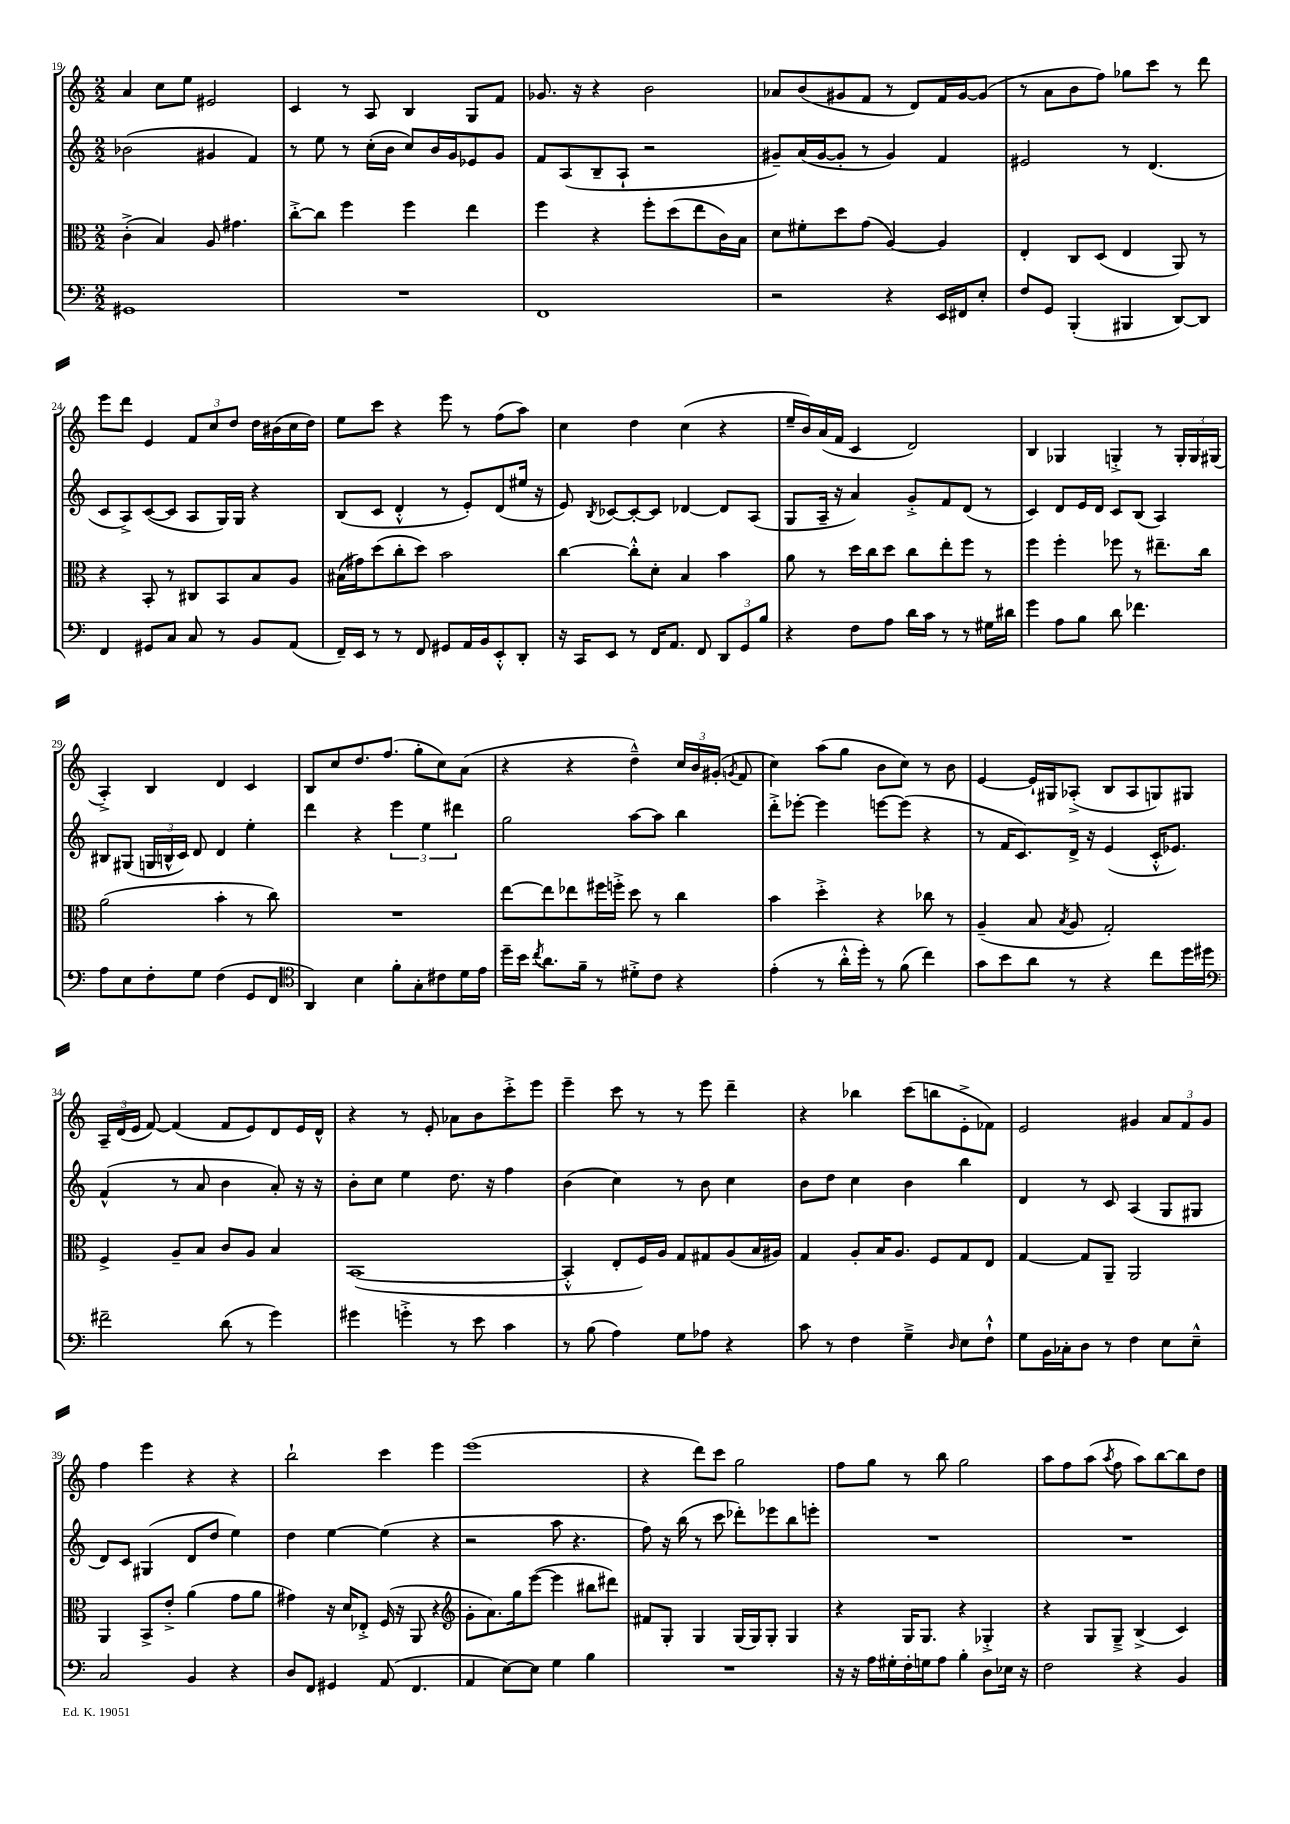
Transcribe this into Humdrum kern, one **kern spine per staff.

**kern	**kern	**kern	**kern
*staff4	*staff3	*staff2	*staff1
*clefF4	*clefC3	*clefG2	*clefG2
*k[]	*k[]	*k[]	*k[]
*M2/2	*M2/2	*M2/2	*M2/2
1GG#	(4c'^	(2b-	4a
.	4B)	.	8cc
.	.	.	8ee
.	8A	4g#	2e#
.	4.g#	.	.
.	.	4f)	.
=	=	=	=
1r	[8cc'^	8r	4c
.	8cc]	8ee	.
.	4ff	8r	8r
.	.	(16cc'	8A
.	.	16b	.
.	4ff	8cc)	4B
.	.	16b	.
.	.	16g	.
.	4ee	8e-	8G
.	.	8g	8f
=	=	=	=
1FF	4ff	8f	8.g-
.	.	(8A	.
.	.	.	16r
.	4r	8B~	4r
.	.	8A`	.
.	8ff'	2r	2b
.	(8dd	.	.
.	8ee	.	.
.	16c)	.	.
.	16B	.	.
=	=	=	=
2r	8d	8g#~)	8a-
.	8f#'	(16a	(8b
.	.	[16g#	.
.	8dd	8g#']	8g#
.	(8g	8r	8f
4r	[4A)	4g#)	8r
.	.	.	8d)
16EE	4A]	4f	16f
16FF#	.	.	[16g#
8E'	.	.	(8g#]
=	=	=	=
8F	4E'	2e#	8r
8GG	.	.	8a
(4BBB'	8C	.	8b
.	(8D	.	8ff)
4BBB#	4E	8r	8gg-
.	.	(4.d	8ccc
[8DD)	8AA)	.	8r
8DD]	8r	.	8ddd
=	=	=	=
4FF	4r	8c	8eee
.	.	8A^)	8ddd
8GG#	8BB'	([8c	4e
8C	8r	8c]	.
8C	8C#	8A	12f
.	.	.	12cc
8r	8BB	16G)	.
.	.	.	12dd
.	.	16G	.
8BB	8B	4r	16dd
.	.	.	(16b#
(8AA	8A	.	16cc
.	.	.	16dd)
=	=	=	=
16FF~)	(16B#	(8B	8ee
16EE	16g#)	.	.
8r	(8dd	8c	8ccc
8r	8cc'	4d'^^	4r
8FF	8dd)	.	.
8GG#	2b	8r	8eee
16AA	.	8e')	8r
16BB	.	.	.
8EE'^^	.	(8d	(8ff
8DD'	.	16ee#	8aa)
.	.	16r	.
=	=	=	=
16r	[4cc	8e)	4cc
16CC	.	.	.
.	.	8qB	.
8EE	.	[8c-	.
8r	8cc'^^]	8c-'_	4dd
16FF	8d'	8c-]	.
8.AA	.	.	.
.	4B	[4d-	(4cc
8FF	.	.	.
12DD	4b	8d-]	4r
12GG	.	.	.
.	.	(8A	.
12B	.	.	.
=	=	=	=
4r	8a	8G	16ee~
.	.	.	16b)
.	8r	16A~	(16a
.	.	16r	16f
8F	16dd	4a)	4c
.	16cc	.	.
8A	8dd	.	.
16d	8cc	8g'^	2d)
16c	.	.	.
8r	8ee'	8f	.
8r	8ff	(8d	.
16G#	8r	8r	.
16d#	.	.	.
=	=	=	=
4g	4ff	4c)	4B
8A	4ff'	8d	4G-
8B	.	16e	.
.	.	16d	.
8d	8ff-	8c	4G'^
4.f-	8r	(8B	.
.	8.ee#~	4A)	8r
.	.	.	24G'
.	.	.	24G
.	16cc	.	.
.	.	.	(24G#
=	=	=	=
8A	(2a	8B#	4A'^)
8E	.	(8G#	.
8F'	.	24G	4B
.	.	24B^^	.
.	.	24c)	.
8G	.	8d	.
(4F	4b'	4d	4d
8GG	8r	4ee'	4c
8FF	8cc)	.	.
=	=	=	=
*clefC4	*	*	*
4AA)	1r	4ddd	8B
.	.	.	8cc
4B	.	4r	8.dd
.	.	.	(8.ff
8f'	.	6eee	.
8G'	.	.	8gg'
.	.	6ee	.
8c#	.	.	8cc)
.	.	6ddd#	.
16d	.	.	(8a
16e	.	.	.
=	=	=	=
16dd~	[8ee	2gg	4r
16b	.	.	.
8qcc	.	.	.
8.a	8ee]	.	.
.	8ee-	.	4r
16f~	.	.	.
8r	16ff#	.	.
.	16ff'^	.	.
8d#'^	8dd	[8aa	4dd~^^)
8c	8r	8aa]	.
4r	4cc	4bb	24cc
.	.	.	24b
.	.	.	(24g#'
.	.	.	8qg
.	.	.	8f
=	=	=	=
(4e'	4b	8ddd'^	4cc)
.	.	[8eee-'	.
8r	4dd'^	4eee-]	(8aa
16a'^^	.	.	8gg
16dd')	.	.	.
8r	4r	[8eee	8b
(8f	.	(8eee]	8cc)
4cc)	8cc-	4r	8r
.	8r	.	8b
=	=	=	=
8g	(4A~	8r	[4e
8b	.	16f	.
.	.	8.c)	.
8a	8B	.	16e`]
.	.	.	16G#
.	8qB	.	.
8r	8A	16d^	(8A-'^
.	.	16r	.
4r	2G')	(4e	8B
.	.	.	8A-
8cc	.	16c'^^	8G)
.	.	8.e-)	.
16dd	.	.	8G#
16dd#	.	.	.
=	=	=	=
*clefF4	*	*	*
2f#~	4F^	(4f^^	24A~
.	.	.	(24d
.	.	.	24e
.	.	.	[8f)
.	8A~	8r	(4f]
.	8B	8a	.
(8d	8c	4b	8f
8r	8A	.	8e)
4g)	4B	8a')	8d
.	.	16r	16e
.	.	16r	16d^^
=	=	=	=
4g#	([1BB	8b'	4r
.	.	8cc	.
4g'^	.	4ee	8r
.	.	.	8e'
8r	.	8.dd	8a-
8e	.	.	8b
.	.	16r	.
4c	.	4ff	8ccc'^
.	.	.	8eee
=	=	=	=
8r	4BB'^^]	(4b	4eee~
(8B	.	.	.
4A)	8E'	4cc)	8ccc
.	16F)	.	8r
.	16A	.	.
8G	8G	8r	8r
8A-	8G#	8b	8eee
4r	(8A	4cc	4ddd~
.	16B	.	.
.	16A#)	.	.
=	=	=	=
8c	4G	8b	4r
8r	.	8dd	.
4F	8A'	4cc	4bb-
.	16B	.	.
.	8.A	.	.
4G~^	.	4b	(8ccc
.	8F	.	8bb
16qqD	.	.	.
8E	8G	4bb	8e'^
8F`^^	8E	.	8f-)
=	=	=	=
8G	[4G	4d	2e
16BB	.	.	.
16C-'	.	.	.
8D	8G]	8r	.
8r	8AA~	8c	.
4F	2AA	(4A	4g#
8E	.	8G	12a
.	.	.	12f
8E~^^	.	8G#	.
.	.	.	12g#
=	=	=	=
2C	4AA	8d)	4ff
.	.	8c	.
.	8BB^	(4G#	4eee
.	8e'^	.	.
4BB	(4a	8d	4r
.	.	8dd	.
4r	8g	4ee)	4r
.	8a	.	.
=	=	=	=
8D	4g#)	4dd	2bb`
8FF	.	.	.
4GG#	16r	[4ee	.
.	16d	.	.
.	8E-'^	.	.
(8AA	(16F	(4ee]	4ccc
.	16r	.	.
4.FF	8AA	.	.
.	4r	4r	4eee
=	=	=	=
*	*clefG2	*	*
4AA	8g'	2r	(1eee
.	8.a)	.	.
[8E)	.	.	.
.	16gg	.	.
8E]	([8eee	.	.
4G	4eee]	8aa	.
.	.	4.r	.
4B	8bb#	.	.
.	8ddd#)	.	.
=	=	=	=
1r	8f#	8ff)	4r
.	8G'	16r	.
.	.	(16bb	.
.	4G	8r	8ddd)
.	.	8ccc	8ccc
.	(16G	8ddd-')	2gg
.	16G)	.	.
.	8G'	8eee-	.
.	4G	8bb	.
.	.	8eee'	.
=	=	=	=
16r	4r	1r	8ff
16r	.	.	.
16A	.	.	8gg
16G#'	.	.	.
16F'	16G	.	8r
16G	8.G	.	.
8A	.	.	8bb
4B'	4r	.	2gg
8D	4G-'^	.	.
16E-	.	.	.
16r	.	.	.
=	=	=	=
2F	4r	1r	8aa
.	.	.	8ff
.	8G	.	(8aa
.	.	.	8qaa
.	8G~^	.	8ff
4r	(4B^	.	8aa)
.	.	.	[8bb
4BB	4c)	.	8bb]
.	.	.	8dd
==	==	==	==
*-	*-	*-	*-
